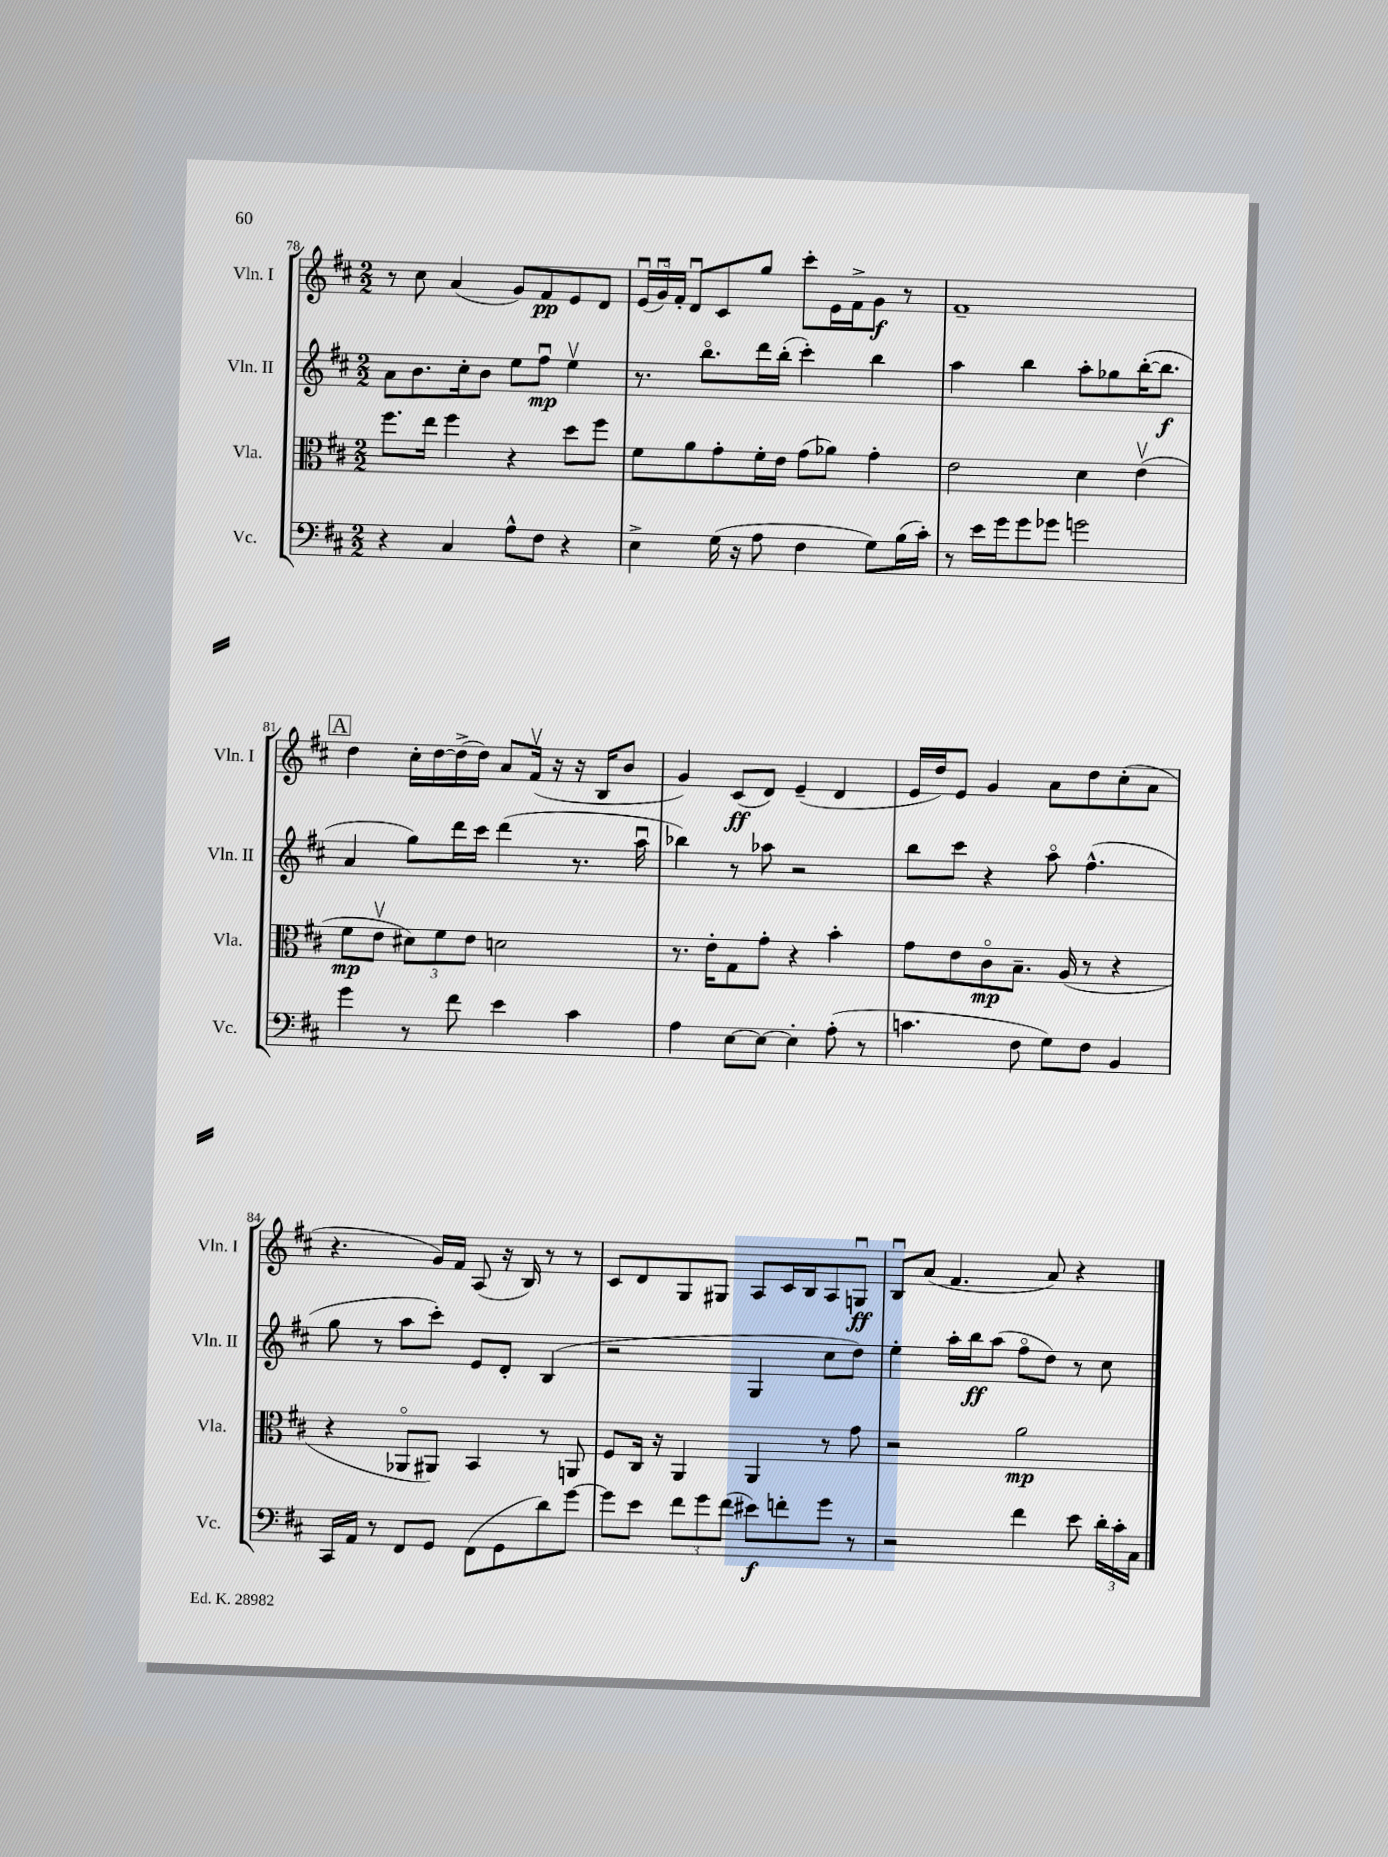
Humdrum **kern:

**kern	**dynam	**kern	**dynam	**kern	**dynam	**kern	**dynam
*part4	*part4	*part3	*part3	*part2	*part2	*part1	*part1
*staff4	*staff4	*staff3	*staff3	*staff2	*staff2	*staff1	*staff1
*I"Vc.	*	*I"Vla.	*	*I"Vln. II	*	*I"Vln. I	*
*I'Vc.	*	*I'Vla.	*	*I'Vln. II	*	*I'Vln. I	*
*clefF4	*	*clefC3	*	*clefG2	*	*clefG2	*
*k[f#c#]	*	*k[f#c#]	*	*k[f#c#]	*	*k[f#c#]	*
*M2/2	*	*M2/2	*	*M2/2	*	*M2/2	*
=78	=78	=78	=78	=78	=78	=78	=78
4r	.	8.ff#\L	.	8a\L	.	8r	.
.	.	.	.	8.b\	.	8cc#\	.
.	.	16ee\Jk	.	.	.	.	.
4C#/	.	4ff#\	.	.	.	(4a/	.
.	.	.	.	16cc#'\k	.	.	.
.	.	.	.	8b\J	.	.	.
8A^^\L	.	4r	.	8ee\L	.	8g/L)	.
8F#\J	.	.	.	8ff#u\J	mp	8f#/	pp
4r	.	8dd\L	.	4eev\	.	8e/	.
.	.	8ff#\J	.	.	.	8d/J	.
=79	=79	=79	=79	=79	=79	=79	=79
4E^\	.	8f#\L	.	8.r	.	(24eu/LL	.
.	.	.	.	.	.	24gu/)	.
.	.	.	.	.	.	24f#'/JJ	.
.	.	8a\	.	.	.	8du/L	.
.	.	.	.	8.bb\L	.	.	.
(16G\	.	8g'\	.	.	.	8c#/	.
16r	.	.	.	.	.	.	.
8A\	.	16f#'\L	.	16ddd\L	.	8gg/J	.
.	.	16e\JJ	.	(16bb'\JJ	.	.	.
4F#\	.	(8g\L	.	4ccc#'\)	.	8ccc#'\L	.
.	.	8a-X\J)	.	.	.	16e\L	.
.	.	.	.	.	.	16f#^\J	.
8G\L)	.	4g'\	.	4bb\	.	8g\J	f
(16B\L	.	.	.	.	.	8r	.
16c#'\JJ)	.	.	.	.	.	.	.
=80	=80	=80	=80	=80	=80	=80	=80
8r	.	2e\	.	4aa\	.	1f#~	.
16e\LL	.	.	.	.	.	.	.
16g\J	.	.	.	.	.	.	.
8g\	.	.	.	4bb\	.	.	.
8g-X\J	.	.	.	.	.	.	.
2gn\	.	4d\	.	8aa'\L	.	.	.
.	.	.	.	8gg-X\	.	.	.
.	.	(4ev\	.	([16bb'\K	.	.	.
.	.	.	.	8.bb\J]	f	.	.
!!LO:LB:g=z
!!LO:REH:place=s1:t=A
=81	=81	=81	=81	=81	=81	=81	=81
4g\	.	8f#\L	mp	4a/	.	4dd\	.
.	.	8ev\J	.	.	.	.	.
8r	.	12d#X\L)	.	8gg\L)	.	16cc#'\LL	.
.	.	.	.	.	.	[16dd\	.
.	.	12f#\	.	.	.	.	.
8f#\	.	.	.	16ddd\L	.	(16dd^\]	.
.	.	12e\J	.	.	.	.	.
.	.	.	.	16ccc#\JJ	.	16dd\JJ)	.
4e\	.	2dn\	.	(4ddd\	.	8a/L	.
.	.	.	.	.	.	(16f#v/Jk	.
.	.	.	.	.	.	16r	.
4c#\	.	.	.	8.r	.	16r	.
.	.	.	.	.	.	16B/KL	.
.	.	.	.	.	.	8b/J	.
.	.	.	.	16aau\	.	.	.
=82	=82	=82	=82	=82	=82	=82	=82
4A\	.	8.r	.	4bb-X\)	.	4g/)	.
.	.	16e'\KL	.	.	.	.	.
[8E\L	.	8G\	.	8r	.	(8c#/L	ff
8E\J_	.	8g'\J	.	8aa-X\	.	8d/J)	.
4E'\]	.	4r	.	2r	.	(4e~/	.
(8A'\	.	4b'\	.	.	.	4d/	.
8r	.	.	.	.	.	.	.
=83	=83	=83	=83	=83	=83	=83	=83
4.cn\	.	8g\L	.	8bb\L	.	16e/LL	.
.	.	.	.	.	.	16dd/J)	.
.	.	8e\	.	8ccc#\J	.	8e/J	.
.	.	8c#\	mp	4r	.	4g/	.
8F#\	.	8.B~\J	.	.	.	.	.
8G\L)	.	.	.	8aa\	.	8a\L	.
.	.	(16A/	.	.	.	.	.
8F#\J	.	8r	.	(4.ff#^^\	.	8dd\	.
4BB/	.	4r	.	.	.	(8cc#'\	.
.	.	.	.	.	.	8a\J	.
!!LO:LB:g=z
=84	=84	=84	=84	=84	=84	=84	=84
16CC#/LL	.	4r	.	8gg\	.	4.r	.
16AA/JJ	.	.	.	.	.	.	.
8r	.	.	.	8r	.	.	.
8FF#/L	.	8AA-X/L	.	8aa\L	.	.	.
8GG/J	.	8AA#X/J)	.	8ccc#'\J)	.	16g/LL)	.
.	.	.	.	.	.	16f#/JJ	.
(8FF#\L	.	4BB/	.	8e/L	.	(8A/	.
8GG\	.	.	.	8d'/J	.	16r	.
.	.	.	.	.	.	16B/)	.
8d\)	.	8r	.	(4B/	.	8r	.
[8g\J	.	8AAn/	.	.	.	8r	.
=85	=85	=85	=85	=85	=85	=85	=85
8g\L]	.	8F#/L	.	2r	.	8c#/L	.
8e\J	.	16C#/Jk	.	.	.	8d/	.
.	.	16r	.	.	.	.	.
12f#\L	.	4AA/	.	.	.	8G/	.
12g\	.	.	.	.	.	.	.
.	.	.	.	.	.	8G#X/J	.
(12f#\J	.	.	.	.	.	.	.
8e#X\L)	f	4AA/	.	4G/	.	8A/L	.
8fn'\	.	.	.	.	.	16c#/L	.
.	.	.	.	.	.	16B/J	.
8g\J	.	8r	.	8cc#\L	.	8A/	.
8r	.	8g\	.	8dd\J)	.	8Gnu/J	ff
=86	=86	=86	=86	=86	=86	=86	=86
2r	.	2r	.	4ee'\	.	8Bu/L	.
.	.	.	.	.	.	(8a/J	.
.	.	.	.	16aa'\LL	.	4.f#/	.
.	.	.	.	16bb\J	ff	.	.
.	.	.	.	(8aa\J	.	.	.
4f#\	.	2a\	mp	8ff#\L	.	.	.
.	.	.	.	8dd\J)	.	8a/)	.
8e\	.	.	.	8r	.	4r	.
24d'\LL	.	.	.	8cc#\	.	.	.
24c#'\	.	.	.	.	.	.	.
24C#\JJ	.	.	.	.	.	.	.
==	==	==	==	==	==	==	==
*-	*-	*-	*-	*-	*-	*-	*-
